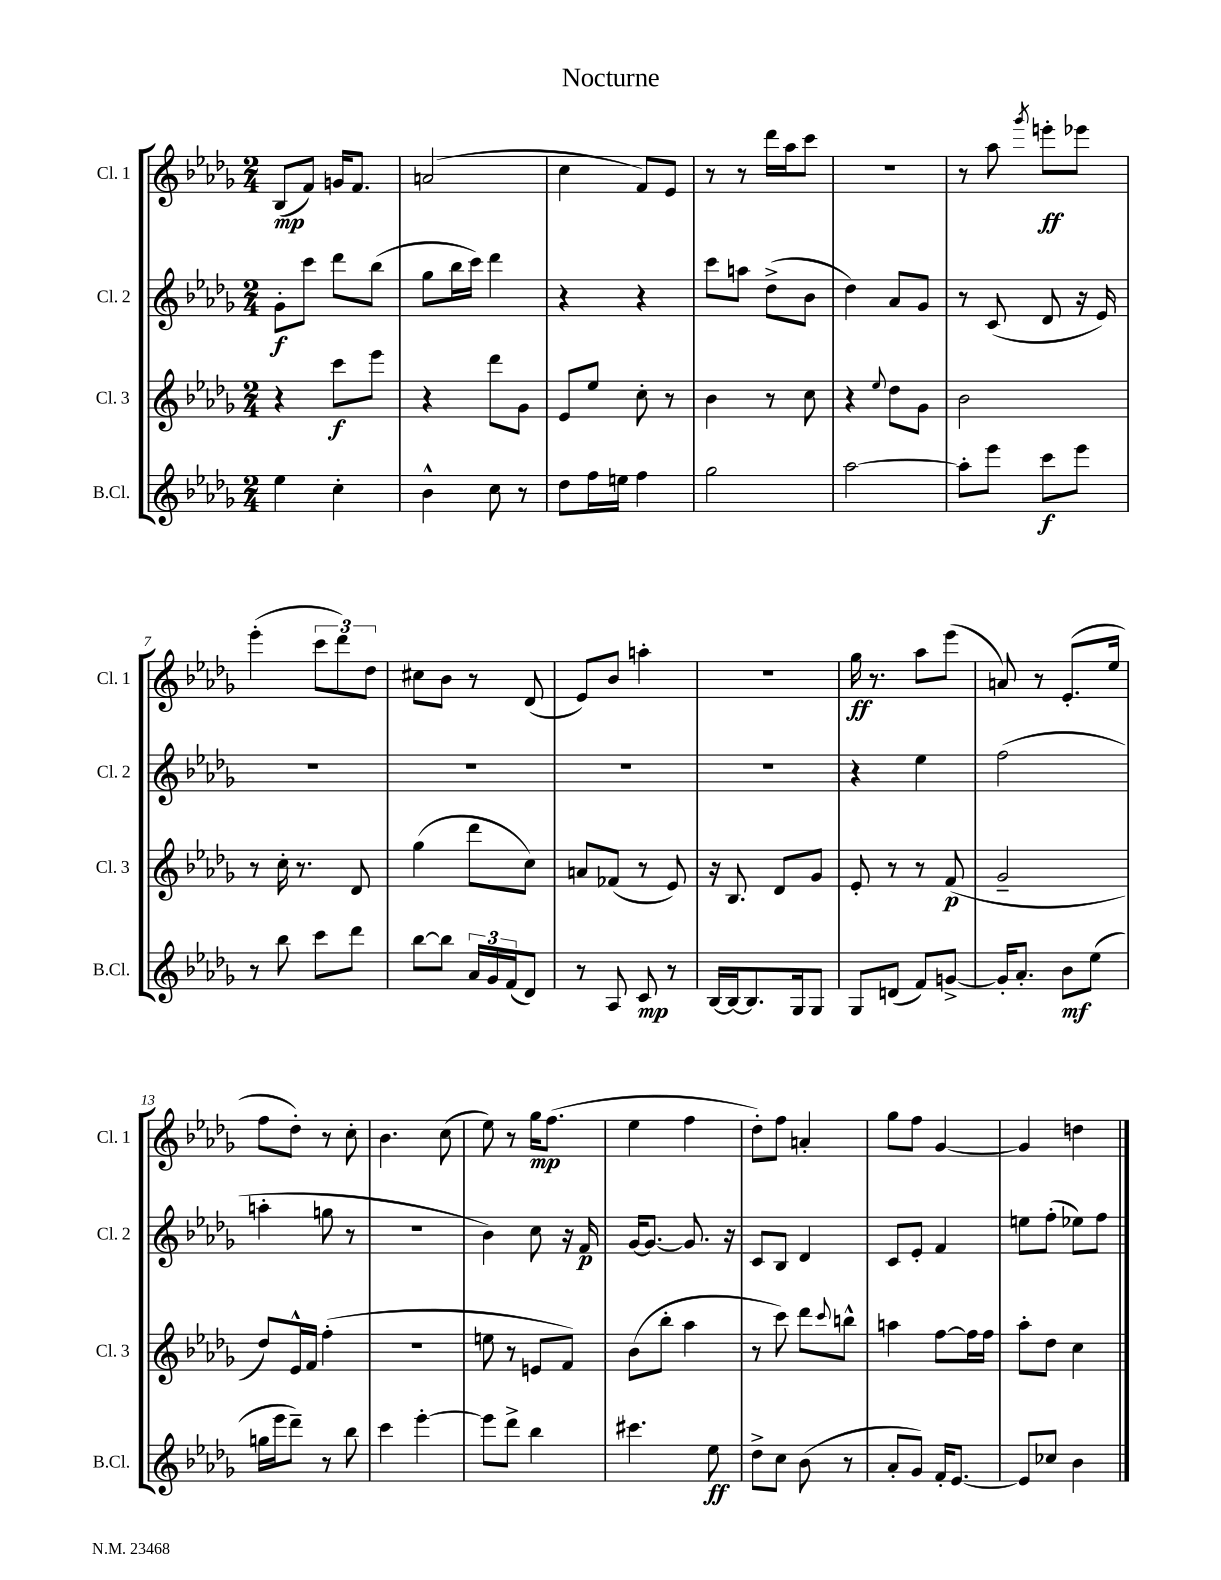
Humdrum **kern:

**kern	**dynam	**kern	**dynam	**kern	**dynam	**kern	**dynam
*part4	*part4	*part3	*part3	*part2	*part2	*part1	*part1
*staff4	*staff4	*staff3	*staff3	*staff2	*staff2	*staff1	*staff1
*I"B.Cl.	*	*I"Cl. 3	*	*I"Cl. 2	*	*I"Cl. 1	*
*I'B.Cl.	*	*I'Cl. 3	*	*I'Cl. 2	*	*I'Cl. 1	*
*clefG2	*	*clefG2	*	*clefG2	*	*clefG2	*
*k[b-e-a-d-g-]	*	*k[b-e-a-d-g-]	*	*k[b-e-a-d-g-]	*	*k[b-e-a-d-g-]	*
*M2/4	*	*M2/4	*	*M2/4	*	*M2/4	*
=1	=1	=1	=1	=1	=1	=1	=1
4ee-\	.	4r	.	8g-'\L	f	(8B-/L	mp
.	.	.	.	8ccc\J	.	8f/J)	.
4cc'\	.	8ccc\L	f	8ddd-\L	.	16gn/KL	.
.	.	.	.	.	.	8.f/J	.
.	.	8eee-\J	.	(8bb-\J	.	.	.
=2	=2	=2	=2	=2	=2	=2	=2
4b-^^\	.	4r	.	8gg-\L	.	(2an/	.
.	.	.	.	16bb-\L	.	.	.
.	.	.	.	16ccc\JJ)	.	.	.
8cc\	.	8ddd-\L	.	4ddd-\	.	.	.
8r	.	8g-\J	.	.	.	.	.
=3	=3	=3	=3	=3	=3	=3	=3
8dd-\L	.	8e-/L	.	4r	.	4cc\	.
16ff\L	.	8ee-/J	.	.	.	.	.
16een\JJ	.	.	.	.	.	.	.
4ff\	.	8cc'\	.	4r	.	8f/L)	.
.	.	8r	.	.	.	8e-/J	.
=4	=4	=4	=4	=4	=4	=4	=4
2gg-\	.	4b-\	.	8ccc\L	.	8r	.
.	.	.	.	8aan\J	.	8r	.
.	.	8r	.	(8dd-^\L	.	16ddd-\LL	.
.	.	.	.	.	.	16aa-\J	.
.	.	8cc\	.	8b-\J	.	8ccc\J	.
=5	=5	=5	=5	=5	=5	=5	=5
[2aa-\	.	4r	.	4dd-\)	.	2r	.
.	.	8qqee-/	.	.	.	.	.
.	.	8dd-\L	.	8a-/L	.	.	.
.	.	8g-\J	.	8g-/J	.	.	.
=6	=6	=6	=6	=6	=6	=6	=6
8aa-'\L]	.	2b-\	.	8r	.	8r	.
8eee-\J	.	.	.	(8c/	.	8aa-\	.
.	.	.	.	.	.	8qggg-/	.
8ccc\L	f	.	.	8d-/	.	8eeen'\L	ff
8eee-\J	.	.	.	16r	.	8eee-X\J	.
.	.	.	.	16e-/)	.	.	.
!!LO:LB:g=z
=7	=7	=7	=7	=7	=7	=7	=7
8r	.	8r	.	2r	.	(4eee-'\	.
8bb-\	.	16cc'\	.	.	.	.	.
.	.	8.r	.	.	.	.	.
8ccc\L	.	.	.	.	.	12ccc\L	.
.	.	.	.	.	.	12ddd-\)	.
8ddd-\J	.	8d-/	.	.	.	.	.
.	.	.	.	.	.	12dd-\J	.
=8	=8	=8	=8	=8	=8	=8	=8
[8bb-\L	.	(4gg-\	.	2r	.	8cc#X\L	.
8bb-\J]	.	.	.	.	.	8b-\J	.
24a-/LL	.	8ddd-\L	.	.	.	8r	.
24g-/	.	.	.	.	.	.	.
(24f/J	.	.	.	.	.	.	.
8d-/J)	.	8cc\J)	.	.	.	(8d-/	.
=9	=9	=9	=9	=9	=9	=9	=9
8r	.	8an/L	.	2r	.	8e-/L)	.
8A-/	.	(8f-X/J	.	.	.	8b-/J	.
8c/	mp	8r	.	.	.	4aan'\	.
8r	.	8e-/)	.	.	.	.	.
=10	=10	=10	=10	=10	=10	=10	=10
[16B-/LL	.	16r	.	2r	.	2r	.
16B-/J_	.	8.B-/	.	.	.	.	.
8.B-/]	.	.	.	.	.	.	.
.	.	8d-/L	.	.	.	.	.
16G-/k	.	.	.	.	.	.	.
8G-/J	.	8g-/J	.	.	.	.	.
=11	=11	=11	=11	=11	=11	=11	=11
8G-/L	.	8e-'/	.	4r	.	16gg-\	ff
.	.	.	.	.	.	8.r	.
(8dn/J	.	8r	.	.	.	.	.
8f/L)	.	8r	.	4ee-\	.	8aa-\L	.
[8gn^/J	.	(8f/	p	.	.	(8eee-\J	.
=12	=12	=12	=12	=12	=12	=12	=12
16g'/KL]	.	2g-~/	.	(2ff\	.	8an/)	.
8.a-'/J	.	.	.	.	.	.	.
.	.	.	.	.	.	8r	.
8b-\L	mf	.	.	.	.	(8.e-'/L	.
(8ee-\J	.	.	.	.	.	.	.
.	.	.	.	.	.	16ee-/Jk	.
!!LO:LB:g=z
=13	=13	=13	=13	=13	=13	=13	=13
16ggn\LL	.	8dd-/L)	.	4aan'\	.	8ff\L	.
16eee-\J	.	.	.	.	.	.	.
8ddd-~\J)	.	16e-^^/L	.	.	.	8dd-'\J)	.
.	.	16f/JJ	.	.	.	.	.
8r	.	(4ff'\	.	8ggn\	.	8r	.
8bb-\	.	.	.	8r	.	8cc'\	.
=14	=14	=14	=14	=14	=14	=14	=14
4ccc\	.	2r	.	2r	.	4.b-\	.
[4eee-'\	.	.	.	.	.	.	.
.	.	.	.	.	.	(8cc\	.
=15	=15	=15	=15	=15	=15	=15	=15
8eee-\L]	.	8een\	.	4b-\)	.	8ee-\)	.
8ddd-^\J	.	8r	.	.	.	8r	.
4bb-\	.	8en/L	.	8cc\	.	16gg-\KL	mp
.	.	.	.	.	.	(8.ff\J	.
.	.	8f/J)	.	16r	.	.	.
.	.	.	.	16f/	p	.	.
=16	=16	=16	=16	=16	=16	=16	=16
4.ccc#X\	.	(8b-\L	.	[16g-/KL	.	4ee-\	.
.	.	.	.	8.g-/J_	.	.	.
.	.	8bb-'\J	.	.	.	.	.
.	.	4aa-\	.	8.g-/]	.	4ff\	.
8ee-\	ff	.	.	.	.	.	.
.	.	.	.	16r	.	.	.
=17	=17	=17	=17	=17	=17	=17	=17
8dd-^\L	.	8r	.	8c/L	.	8dd-'\L)	.
8cc\J	.	8ccc\)	.	8B-/J	.	8ff\J	.
(8b-\	.	8ddd-\L	.	4d-/	.	4an'/	.
.	.	8qqccc/	.	.	.	.	.
8r	.	8bbn^^\J	.	.	.	.	.
=18	=18	=18	=18	=18	=18	=18	=18
8a-'/L	.	4aan\	.	8c/L	.	8gg-\L	.
8g-/J)	.	.	.	8e-'/J	.	8ff\J	.
16f'/KL	.	[8ff\L	.	4f/	.	[4g-/	.
[8.e-/J	.	.	.	.	.	.	.
.	.	16ff\L]	.	.	.	.	.
.	.	16ff\JJ	.	.	.	.	.
=19	=19	=19	=19	=19	=19	=19	=19
8e-/L]	.	8aa-'\L	.	8een\L	.	4g-/]	.
8cc-X/J	.	8dd-\J	.	(8ff'\J	.	.	.
4b-\	.	4cc\	.	8ee-X\L)	.	4ddn\	.
.	.	.	.	8ff\J	.	.	.
==	==	==	==	==	==	==	==
*-	*-	*-	*-	*-	*-	*-	*-
